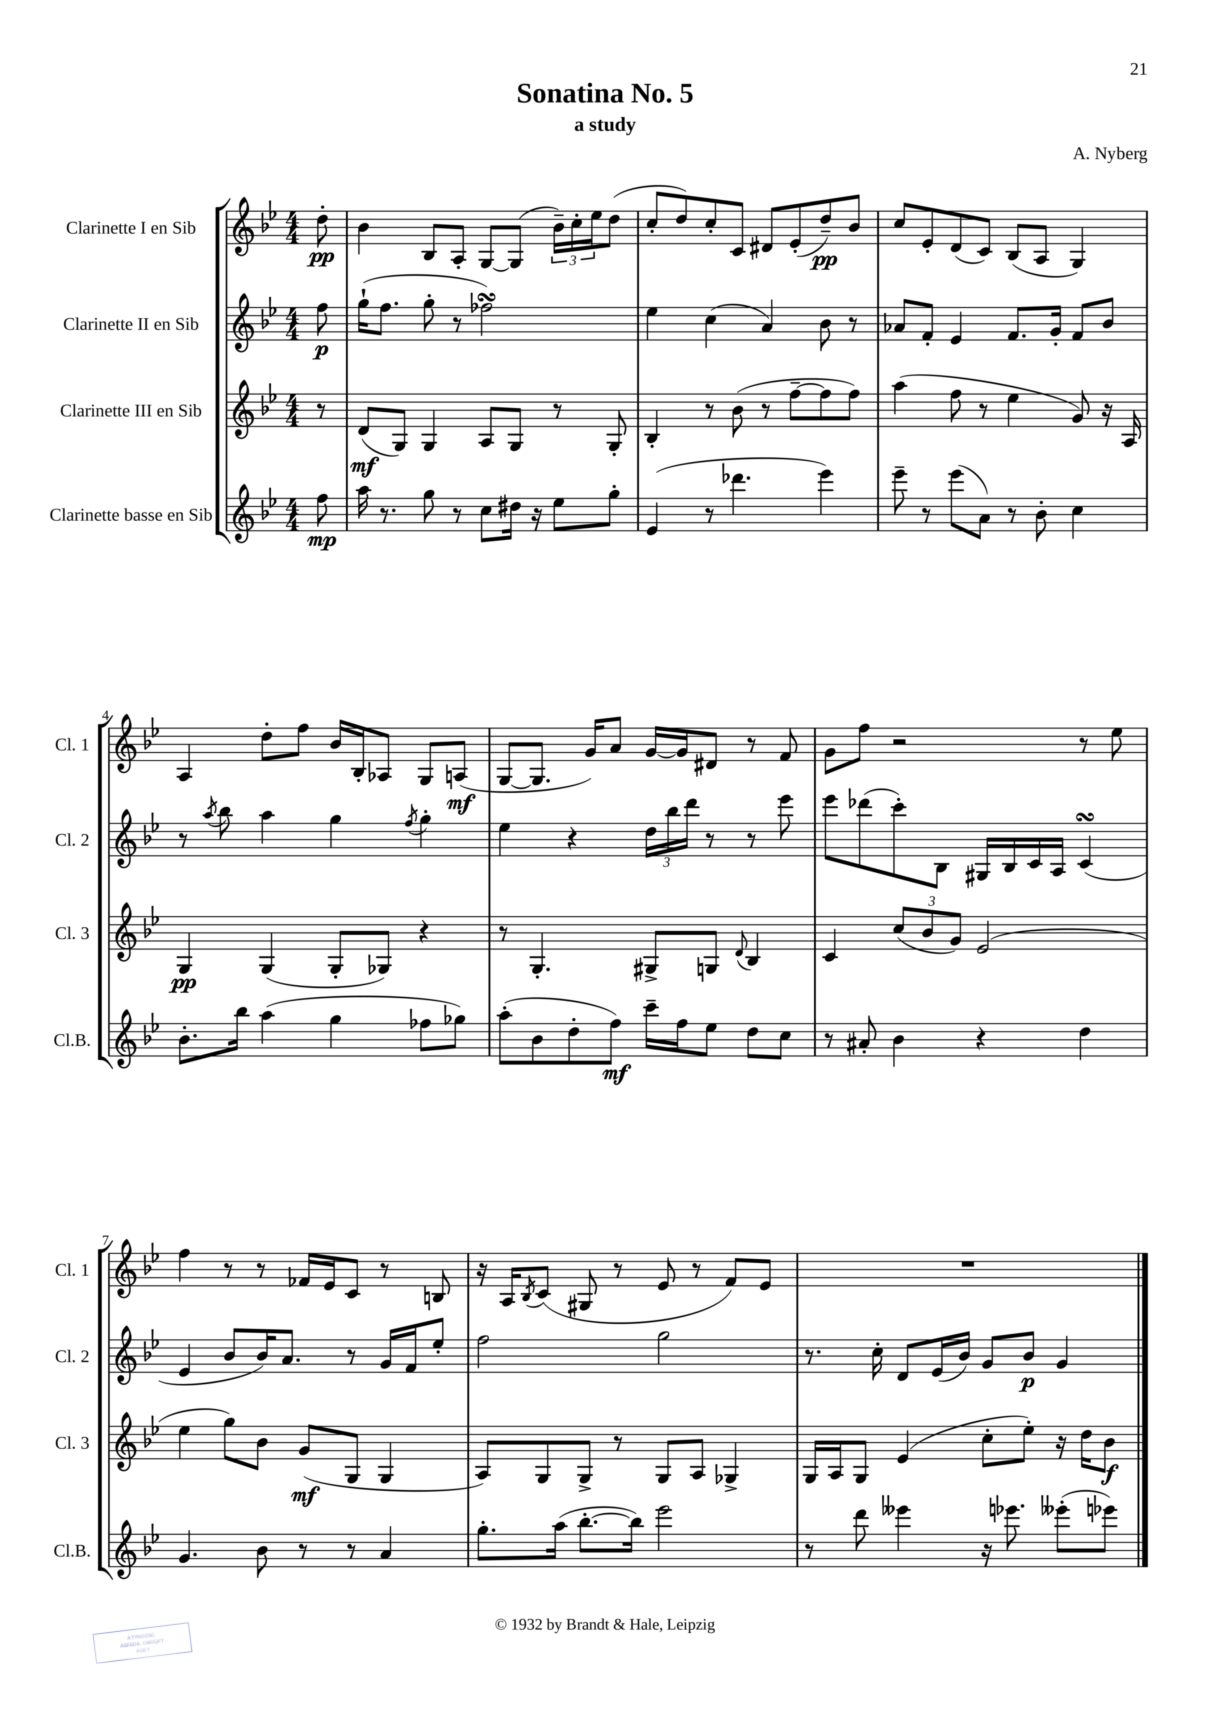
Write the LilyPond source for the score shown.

\header { title = "Sonatina No. 5" composer = "A. Nyberg" subtitle = "a study" }
<<
\new StaffGroup <<
\new Staff = "s0" \with { instrumentName = "Clarinette I en Sib" shortInstrumentName = "Cl. 1" } {
    \clef treble \key bes \major \numericTimeSignature \time 4/4 \partial 8
    d''8-.\pp |
    bes'4 bes8 a8-. g8~ g8( \tuplet 3/2 { bes'16--) c''16-. ees''16 } d''8( |
    c''8-. d''8) c''8-. c'8 dis'8 ees'8-.( d''8--\pp) bes'8 |
    c''8 ees'8-. d'8( c'8) bes8( a8 g4) |
    a4 d''8-. f''8 bes'16 bes16-. aes8 g8 a8\mf( |
    g8~ g8. g'16) a'8 g'16~ g'16 dis'8 r8 f'8 |
    g'8 f''8 r2 r8 ees''8 |
    f''4 r8 r8 fes'16 ees'16 c'8 r8 b8 |
    r16 a16 \acciaccatura { bes8 } c'8( gis8 r8 ees'8 r8 f'8) ees'8 |
    R1 \bar "|." |
}
\new Staff = "s1" \with { instrumentName = "Clarinette II en Sib" shortInstrumentName = "Cl. 2" } {
    \clef treble \key bes \major \numericTimeSignature \time 4/4 \partial 8
    f''8\p |
    g''16-!( f''8. g''8-. r8 fes''2\turn) |
    ees''4 c''4( a'4) bes'8 r8 |
    aes'8 f'8-. ees'4 f'8. g'16-. f'8 bes'8 |
    r8 \acciaccatura { a''8 } bes''8 a''4 g''4 \acciaccatura { f''8 } g''4-. |
    ees''4 r4 \tuplet 3/2 { d''16 bes''16 d'''16 } r8 r8 ees'''8 |
    ees'''8 des'''8( c'''8-.) bes8 gis16 bes16 c'16 a16 c'4\turn( |
    ees'4 bes'8 bes'16) a'8. r8 g'16 f'16 ees''8-. |
    f''2 g''2 |
    r8. c''16-. d'8 ees'16( bes'16) g'8 bes'8\p g'4 \bar "|." |
}
\new Staff = "s2" \with { instrumentName = "Clarinette III en Sib" shortInstrumentName = "Cl. 3" } {
    \clef treble \key bes \major \numericTimeSignature \time 4/4 \partial 8
    r8 |
    d'8\mf( g8) g4 a8 g8 r8 g8-. |
    bes4-. r8 bes'8( r8 f''8~-- f''8 f''8) |
    a''4( f''8 r8 ees''4 g'8) r16 a16 |
    g4\pp g4( g8-. ges8) r4 |
    r8 g4.-. gis8-> g8 \appoggiatura { d'8 } bes4 |
    c'4 \tuplet 3/2 { c''8( bes'8 g'8) } ees'2( |
    ees''4 g''8) bes'8 g'8\mf( g8 g4 |
    a8) g8 g8-> r8 g8 a8 ges4-> |
    g16 a16 g8 ees'4( c''8-. ees''8-.) r16 d''16 bes'8\f \bar "|." |
}
\new Staff = "s3" \with { instrumentName = "Clarinette basse en Sib" shortInstrumentName = "Cl.B." } {
    \clef treble \key bes \major \numericTimeSignature \time 4/4 \partial 8
    f''8\mp |
    a''16 r8. g''8 r8 c''8 dis''16 r16 ees''8 g''8-. |
    ees'4( r8 des'''4. ees'''4) |
    ees'''8-- r8 ees'''8( a'8) r8 bes'8-. c''4 |
    bes'8.-. bes''16 a''4( g''4 fes''8 ges''8) |
    a''8-.( bes'8 d''8-. f''8\mf) c'''16-- f''16 ees''8 d''8 c''8 |
    r8 ais'8-. bes'4 r4 d''4 |
    g'4. bes'8 r8 r8 a'4 |
    g''8.-. a''16( bes''8.~-. bes''16) ees'''2 |
    r8 d'''8 eeses'''4 r16 ees'''8. eeses'''8-.( ees'''8) \bar "|." |
}
>>
>>
